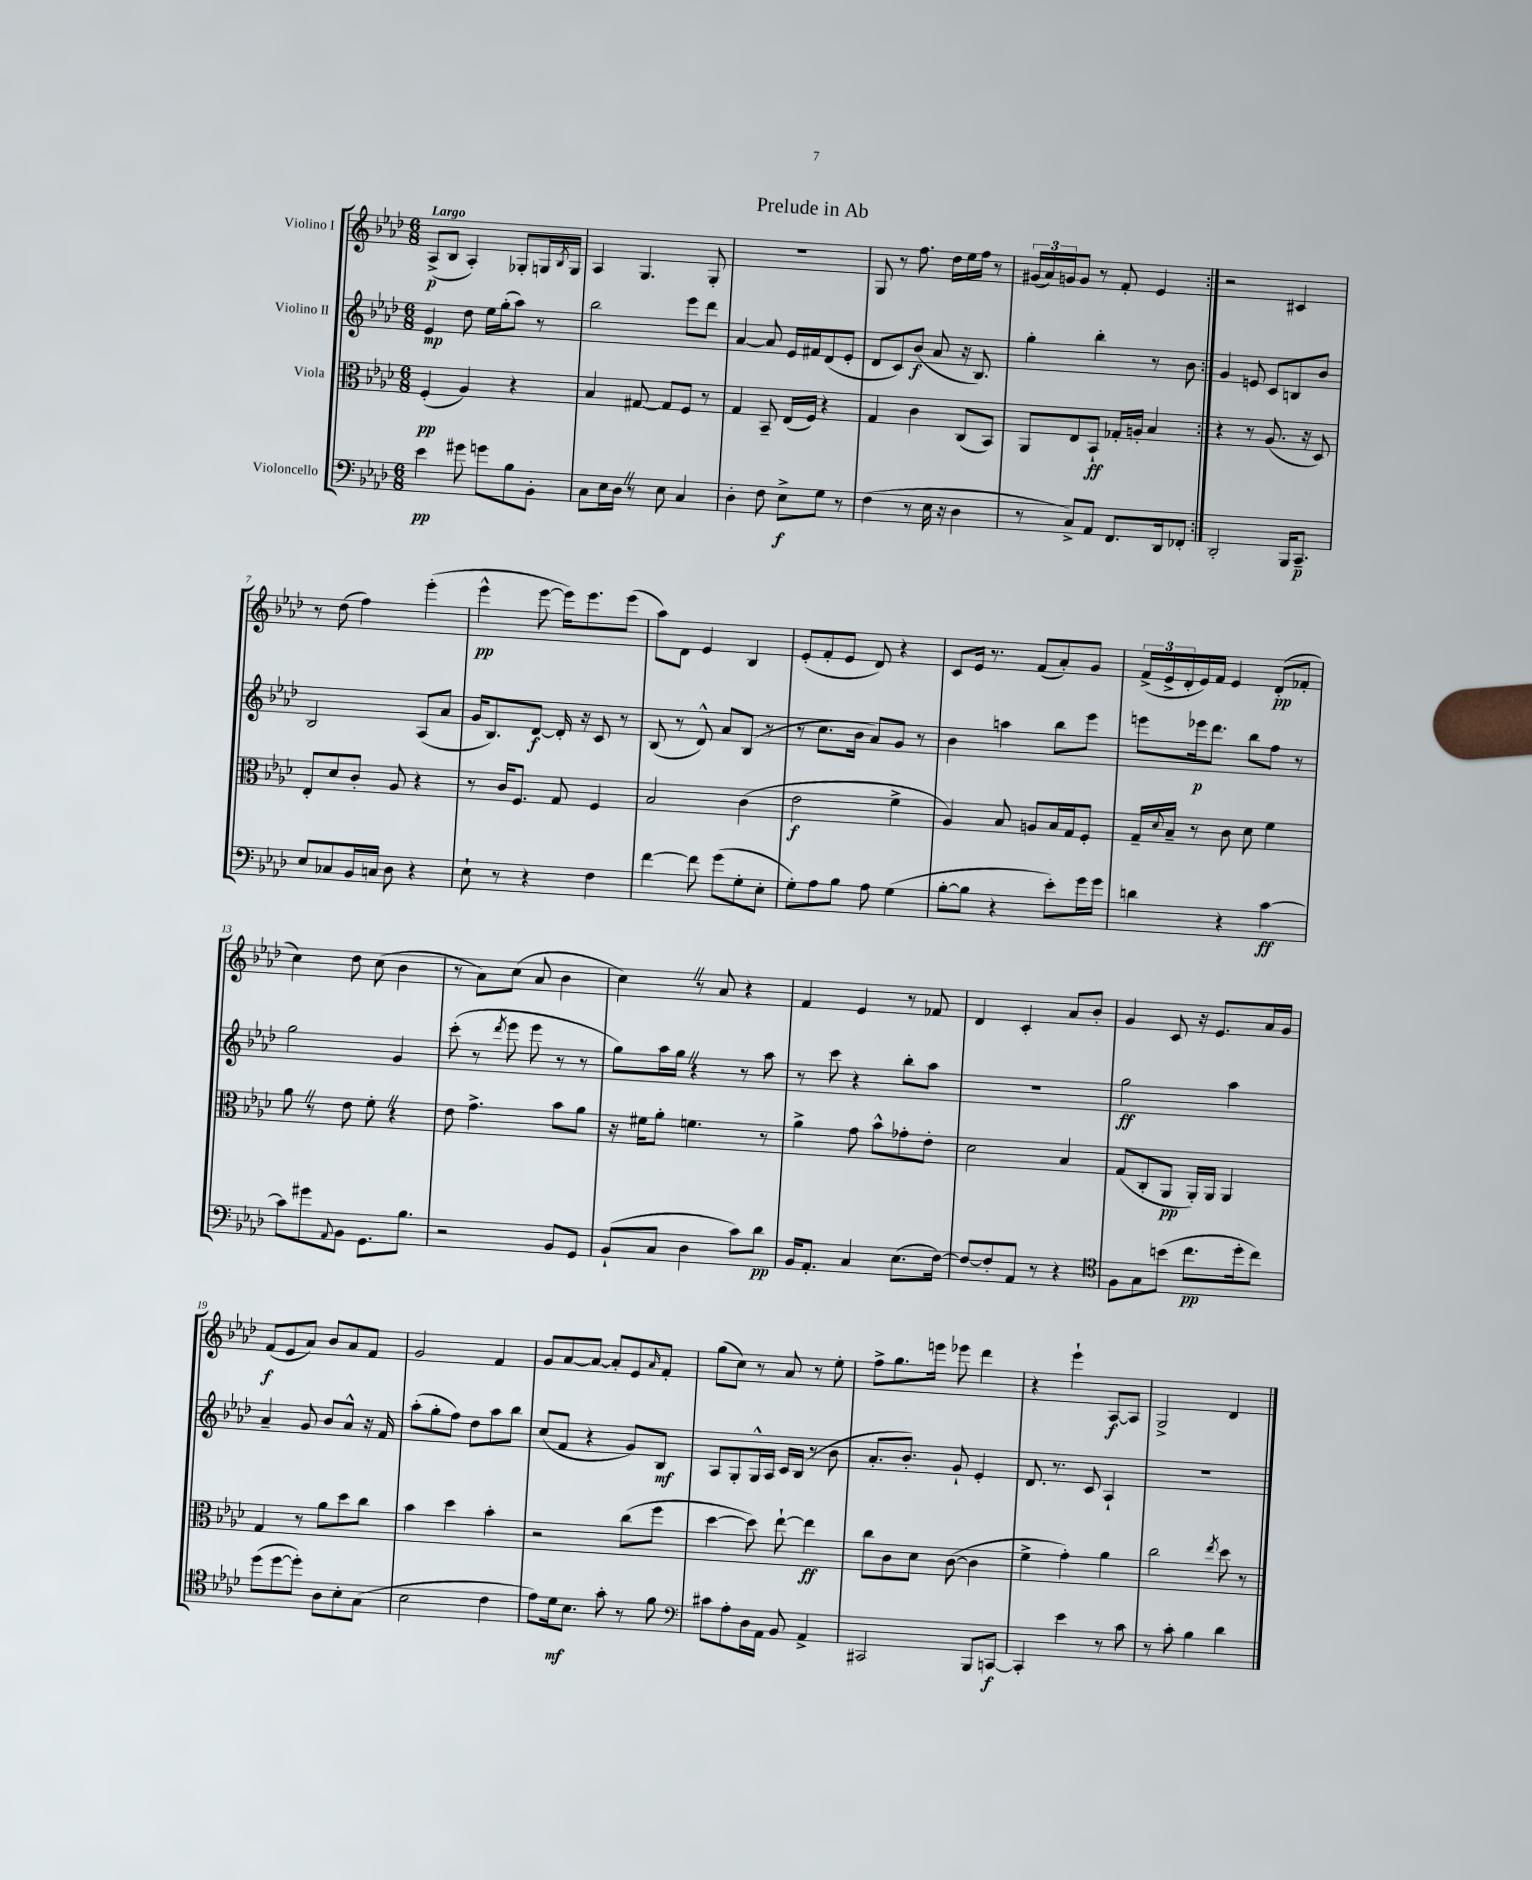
\header { title = "Prelude in Ab" }
<<
\new StaffGroup <<
\new Staff = "s0" \with { instrumentName = "Violino I" } {
    \clef treble \key aes \major \numericTimeSignature \time 6/8 \tempo "Largo"
    \repeat volta 2 { aes8->\p( bes8 aes4-.) ges8-. g16 \acciaccatura { bes8 } g16 |
    aes4 g4. g8-. |
    R2. |
    g8 r8 f''8. des''16 ees''16 f''16 r8 |
    \tuplet 3/2 { gis'16( aes'16) g'16 } g'8 r8 f'8-. ees'4 | }
    r2 cis'4 |
    r8 des''8( f''4) ees'''4-.( |
    ees'''4-^\pp ees'''8~ ees'''16) ees'''8. ees'''8( |
    aes''8) des'8 ees'4 bes4 |
    ees'8-.( f'8-. ees'8 des'8) r4 |
    c'8 ees'16 r8. f'8( aes'8-.) g'8 |
    \tuplet 3/2 { f'16->( ees'16-> des'16-. } ees'16) f'16 ees'4 des'8-.\pp( fes'8-. |
    c''4) des''8 c''8( bes'4 |
    r8 aes'8) c''8( aes'8 bes'4 |
    c''4) \once \override BreathingSign.text = \markup { \musicglyph "scripts.caesura.straight" } \breathe r8 aes'8 r4 |
    f'4 ees'4 r8 fes'8 |
    des'4 c'4-. aes'8 bes'8-. |
    g'4 c'8 r16 ees'8. aes'16 g'16 |
    f'8\f( ees'8 aes'8) bes'8 aes'8 f'8 |
    g'2 f'4 |
    g'8 aes'8~ aes'8~ aes'8-. ees'8 \grace { aes'16 } f'8-. |
    g''8( c''8) r8 aes'8 r8 ees''8-. |
    f''8-> g''8. e'''16 ees'''8 des'''4 |
    r4 ees'''4-! aes8~\f aes8 |
    g2-> des'4 \bar "|." |
}
\new Staff = "s1" \with { instrumentName = "Violino II" } {
    \clef treble \key aes \major \numericTimeSignature \time 6/8
    \repeat volta 2 { ees'4\mp des''8 ees''16 g''16-.( aes''8) r8 |
    bes''2 ees'''8 des'''8 |
    aes'4~ aes'8 ees'16 fis'16 des'8( ees'8-. |
    des'8 c'8) bes'8\f( aes'8 r16 bes8.) |
    g''4-. bes''4-. r8 bes'8 | }
    g'4 e'8 c'8 b8 bes'8 |
    bes2 aes8( aes'8 |
    g'16 bes8.) des'8~\f des'16-. r16 c'8 r8 |
    bes8( r8 des'8-^) aes'8 bes8( r8 |
    r8 c''8. bes'16 aes'8) g'8 r8 |
    bes'4 a''4 bes''8 ees'''8 |
    e'''8 ees'''16\p des'''8. bes''8 f''8 r8 |
    g''2 g'4 |
    c'''8-.( r8 \acciaccatura { des'''8 } ees'''8 ees'''8 r8 r8 |
    g''8) aes''16 g''16 \once \override BreathingSign.text = \markup { \musicglyph "scripts.caesura.straight" } \breathe r4 r8 aes''8 |
    r8 c'''8 r4 bes''8-. aes''8 |
    R2. |
    g''2\ff aes''4 |
    aes'4-- g'8 bes'8 aes'8-^ r16 f'16 |
    aes''8-.( g''8-. f''8) des''8 aes''8 bes''8 |
    c''8( f'8 r4 g'8) bes8\mf |
    aes8 g8-. g16-^ aes16 c'16 bes16( r8 bes'8 |
    aes'8.-. bes'8.-.) g'8-! ees'4-. |
    des'8. r8. c'8 aes4-! |
    R2. \bar "|." |
}
\new Staff = "s2" \with { instrumentName = "Viola" } {
    \clef alto \key aes \major \numericTimeSignature \time 6/8
    \repeat volta 2 { f4-.\pp( aes4) r4 |
    bes4 gis8~ gis8 f8 r8 |
    g4 bes,8-- ees16( f16) r4 |
    g4 c'4 c8( bes,8) |
    aes,8 ees8 bes,8-!\ff ges16-. a16-. bes4 | }
    r4 r8 aes8.( r16 des8) |
    ees8-. des'8 c'8-. aes8 r4 |
    r8 c'16 f8. g8 f4 |
    bes2 c'4( |
    ees'2\f f'4-> |
    aes4) bes8 a8 bes16 g16 f8-. |
    g16-- \appoggiatura { des'8 } bes16-- r8 c'8 des'8 f'4 |
    aes'8 \once \override BreathingSign.text = \markup { \musicglyph "scripts.caesura.straight" } \breathe r8 ees'8 f'8-. \once \override BreathingSign.text = \markup { \musicglyph "scripts.caesura.straight" } \breathe r4 |
    ees'8 g'4.-> bes'8 aes'8 |
    r16 fis'16 aes'8-. f'4. r8 |
    aes'4-> g'8 bes'8-^ ges'8-. ees'8-. |
    des'2 bes4 |
    g8( c8-. aes,8\pp aes,16-.) aes,16 aes,4 |
    g4 r8 aes'8 des''8 c''8 |
    bes'4 des''4 bes'4-. |
    r2 c''8( f''8 |
    des''4~ des''8) ees''8~-! ees''4\ff |
    c''8 c'8 des'8 c'8~( c'4 |
    f'4-> g'4-.) aes'4 |
    c''2 \acciaccatura { ees''8 } des''8 r8 \bar "|." |
}
\new Staff = "s3" \with { instrumentName = "Violoncello" } {
    \clef bass \key aes \major \numericTimeSignature \time 6/8
    \repeat volta 2 { ees'4\pp gis'8 g'8 bes8 bes,8-. |
    c8 ees16 des16 \once \override BreathingSign.text = \markup { \musicglyph "scripts.caesura.straight" } \breathe r8 ees8 c4 |
    des4-. f8 ees8->\f g8 r8 |
    f4( r8 ees16 r16 des4 |
    r8 c8->) aes,8 f,8. des,16 fes,8-. | }
    des,2-. bes,,16 c,8.--\p |
    ees8 ces8 bes,16 c16 des8 r4 |
    ees8-! r8 r4 f4 |
    f'4~ f'8 g'8( g8-. ees8-. |
    g8-.) aes8 bes8 aes8 g4( |
    bes8~-. bes8 r4 ees'8-.) g'16 g'16 |
    d'4 r4 c'4~\ff |
    c'8 gis'8 \appoggiatura { aes,8 } bes,8 g,8. bes8. |
    r2 bes,8 g,8 |
    bes,8-!( c8 des4 c'8) des'8\pp |
    bes,16 aes,8.-. c4 ees8.( f16~) |
    f8~ f8-. aes,8 r8 r4 |
    \clef tenor f8 g8 b'8( c''8.\pp des''16-. c''8) |
    des''8( des''8~ des''8-.) aes8 bes8-. g8( |
    bes2 c'4 |
    ees'8) des'16\mf bes8. g'8-. r8 f'8 |
    \clef bass cis'8 aes8-. des16 aes,16 bes,8 aes,4-> |
    cis,2 bes,,8 c,8~\f |
    c,4-. ees'4 r8 c'8 |
    r8 c'8-. bes4 des'4 \bar "|." |
}
>>
>>
